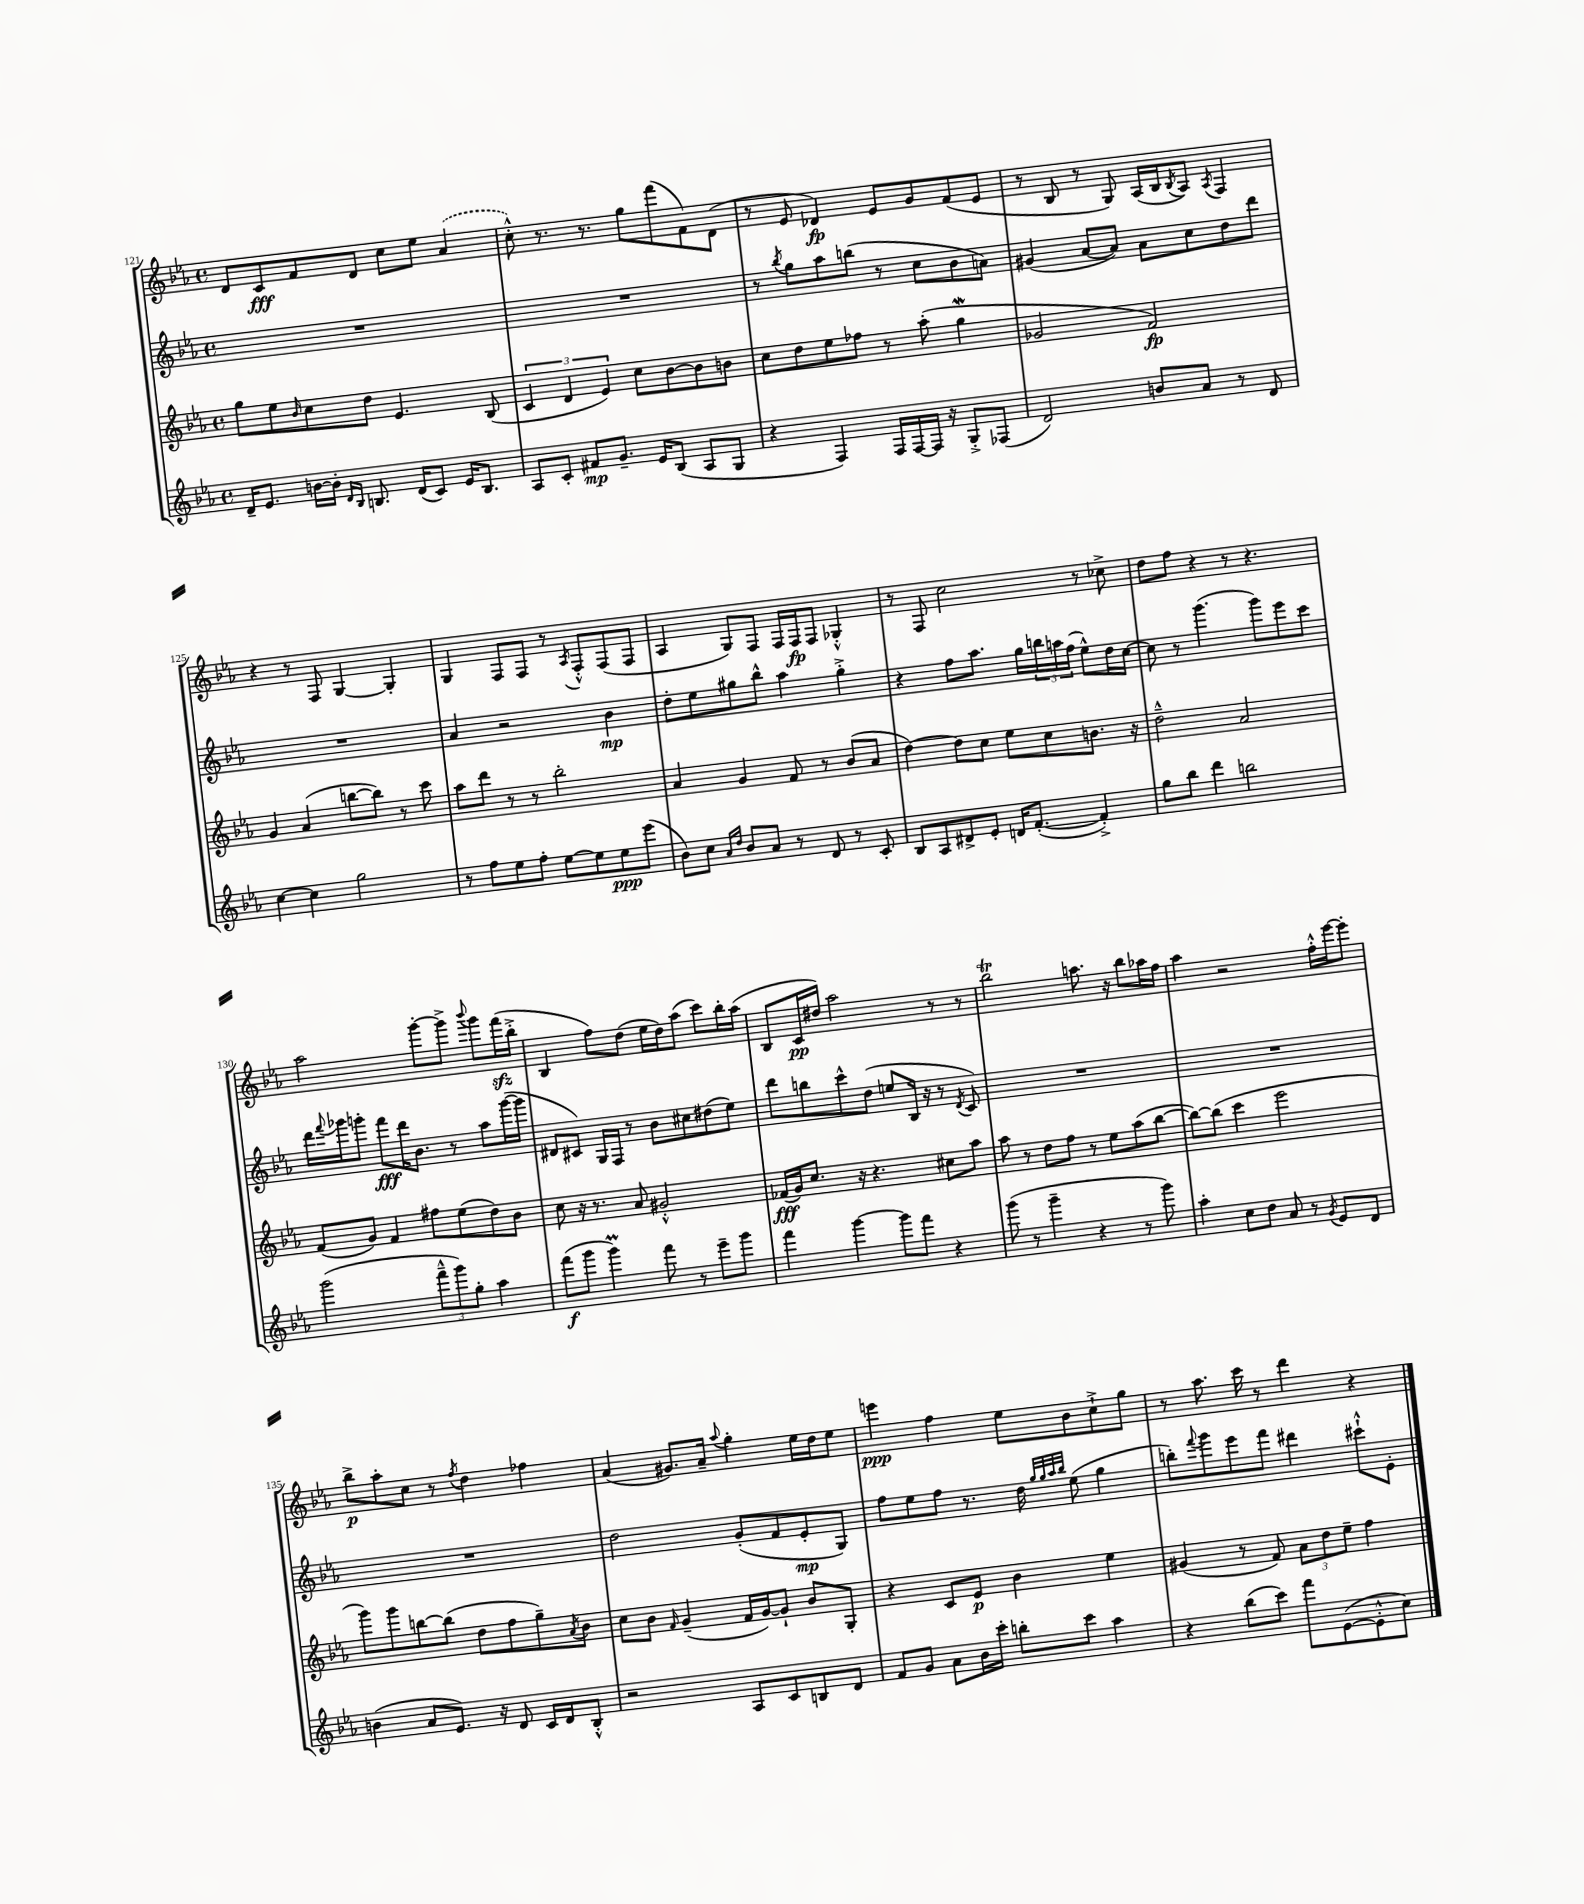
<<
\new StaffGroup <<
\new Staff = "s0" {
    \clef treble \key ees \major \defaultTimeSignature \time 4/4
    d'8 c'8\fff f'8 d'8 c''8 ees''8 \once \slurDashed aes'4( |
    c''8-.-^) r8. r8. g''8 f'''8( f'8) d'8( |
    r8 ees'8 des'4\fp) ees'8 g'8 f'8( ees'8 |
    r8 bes8 r8 g8) aes16( bes16 \acciaccatura { bes8 } aes8) \acciaccatura { aes8 } f4 |
    r4 r8 f8 g4~ g4-. |
    g4 f8 f8 r8 \acciaccatura { aes8 } f8-.-^ f8( f8 |
    aes4 g8) f8 f16 f16\fp f8 ges4-.-^ |
    r8 f8 c''2 r8 ces''8-> |
    d''8 f''8 r4 r8 r4. |
    aes''2 g'''8~-. g'''8-> \appoggiatura { bes'''8 } g'''8 f'''16\sfz( bes''16-.-> |
    bes4 f''8) d''8( ees''16 d''16) aes''8( c'''8) bes''16-. aes''16( |
    bes8 c'16\pp dis''16) aes''2 r8 r8 |
    bes''2\trill a''8. r16 bes''8 aes''16 f''16 |
    aes''4 r2 f''16-.-^ ees'''16~ ees'''8-. |
    bes''8->\p aes''8-. c''8 r8 \acciaccatura { f''8 } d''4 fes''4 |
    aes'4( gis'8.) aes'16-- \appoggiatura { aes''8 } g''4-. ees''16 d''16 ees''8 |
    e'''4\ppp f''4 ees''8 bes'8 c''8-!-> g''8 |
    r8 aes''8. c'''16 r8 d'''4 r4 \bar "|." |
}
\new Staff = "s1" {
    \clef treble \key ees \major \defaultTimeSignature \time 4/4
    R1 |
    R1 |
    r8 \acciaccatura { bes''8 } g''8 aes''8 b''8( r8 c''8 bes'8 a'8) |
    gis'4( aes'8~ aes'8) aes'8 c''8 d''8 d'''8 |
    R1 |
    aes'4 r2 bes'4\mp |
    d''8-. ees''8 gis''8 bes''8-^ aes''4 gis''4-.-> |
    r4 f''8 aes''8. g''16 \tuplet 3/2 { b''16 a''16 f''16( } ees''8-^) d''16 c''16~ |
    c''8 r8 g'''4.( g'''8) ees'''8 c'''8 |
    d'''16 \appoggiatura { f'''8 } ges'''16 g'''8-. f'''8\fff d'''16 bes'8. r8 aes''8 g'''16~( g'''16 |
    dis'8 cis'8) g16 f16 r8 bes'8 cis''8 dis''8( ees''8) |
    d'''8 b''8 c'''8-^ d''8( e''8 bes16 r16 r8 \acciaccatura { d'8 } c'8) |
    R1 |
    R1 |
    R1 |
    d''2 g'8-.( f'8 ees'8-.\mp g8) |
    f''8 ees''8 f''8 r8. d''16 \grace { g''32 g''32 aes''32 bes''32 } ees''8( g''4 |
    b''8-.) \appoggiatura { f'''8 } g'''8 ees'''8 f'''8 dis'''4 cis'''8-!-^ ees'8-. \bar "|." |
}
\new Staff = "s2" {
    \clef treble \key ees \major \defaultTimeSignature \time 4/4
    g''8 ees''8 \grace { bes'16 } c''8 d''8 ees'4. bes8( |
    \tuplet 3/2 { c'4 d'4 ees'4) } c''8 bes'8~ bes'8 b'8 |
    c''8 d''8 ees''8 fes''8 r8 aes''8-.( g''4\mordent |
    ges'2 f'2\fp) |
    g'4 aes'4( b''8~ b''8) r8 c'''8 |
    aes''8 d'''8 r8 r8 bes''2-. |
    aes'4 g'4 f'8 r8 bes'8( aes'8 |
    d''4~) d''8 c''8 ees''8 c''8 b'8. r16 |
    d''2---^ aes'2 |
    f'8( g'8) f'4 fis''8 ees''8( d''8) bes'8 |
    c''8 r16 r8. aes'8 gis'2-.-^ |
    fes'16\fff( g'16) c''8. r16 r4. cis''8 aes''8 |
    aes''8 r8 d''8 f''8 r8 ees''8 aes''8( bes''8~ |
    bes''8~) bes''8( c'''4 ees'''2 |
    g'''8) g'''8 b''8~ b''8( d''8 f''8 g''8--) \acciaccatura { aes'8 } bes'8 |
    c''8 bes'8 \grace { f'16 } g'4--( f'16 g'16~) g'8-! bes'8 g8-. |
    r4 c'8 ees'8\p bes'4 ees''4 |
    gis'4( r8 f'8) \tuplet 3/2 { aes'8 d''8 ees''8-- } f''4 \bar "|." |
}
\new Staff = "s3" {
    \clef treble \key ees \major \defaultTimeSignature \time 4/4
    d'16-- ees'8. b'16~ b'16-. \grace { d'16 bes16 } b8. d'16( c'8) ees'16 b8. |
    aes8 c'8-. fis'8\mp g'8.-- ees'16 bes8( aes8 g8 |
    r4 f4) f16 f16~ f16 r16 g8-.-> fes8( |
    d'2) b'8 aes'8 r8 d'8 |
    c''4~ c''4 g''2 |
    r8 f''8 ees''8 f''8-. ees''8~ ees''8 ees''8\ppp ees'''8( |
    bes'8) c''8 \grace { aes'16 d''16 } bes'8 aes'8 r8 d'8 r8 c'8-. |
    bes8 aes8 dis'8-> ees'8-. d'16 f'8.~-.( f'4-.->) |
    g''8 bes''8 d'''4 b''2 |
    g'''2( \tuplet 3/2 { f'''8---^ g'''8) g''8-. } aes''4 |
    f'''8\f( g'''8 g'''4\prall) f'''8 r8 ees'''8-- g'''8 |
    f'''4 g'''4~ g'''8 f'''8 r4 |
    g'''8( r8 g'''4-- r4 r8 g'''8) |
    aes''4-. c''8 d''8 aes'8 r8 \acciaccatura { g'8 } ees'8 d'8 |
    b'4( aes'8 ees'8.) r16 d'8 c'16 d'16 bes8-.-^ |
    r2 aes8 c'8 b8 d'8 |
    f'8 g'8 aes'8 bes'16 c'''16-. b''8-. c'''8 aes''4 |
    r4 bes''8( c'''8) f'''8 ees'8~( ees'8-.-^ c''8) \bar "|." |
}
>>
>>
\layout { \context { \Score currentBarNumber = #121 } }
